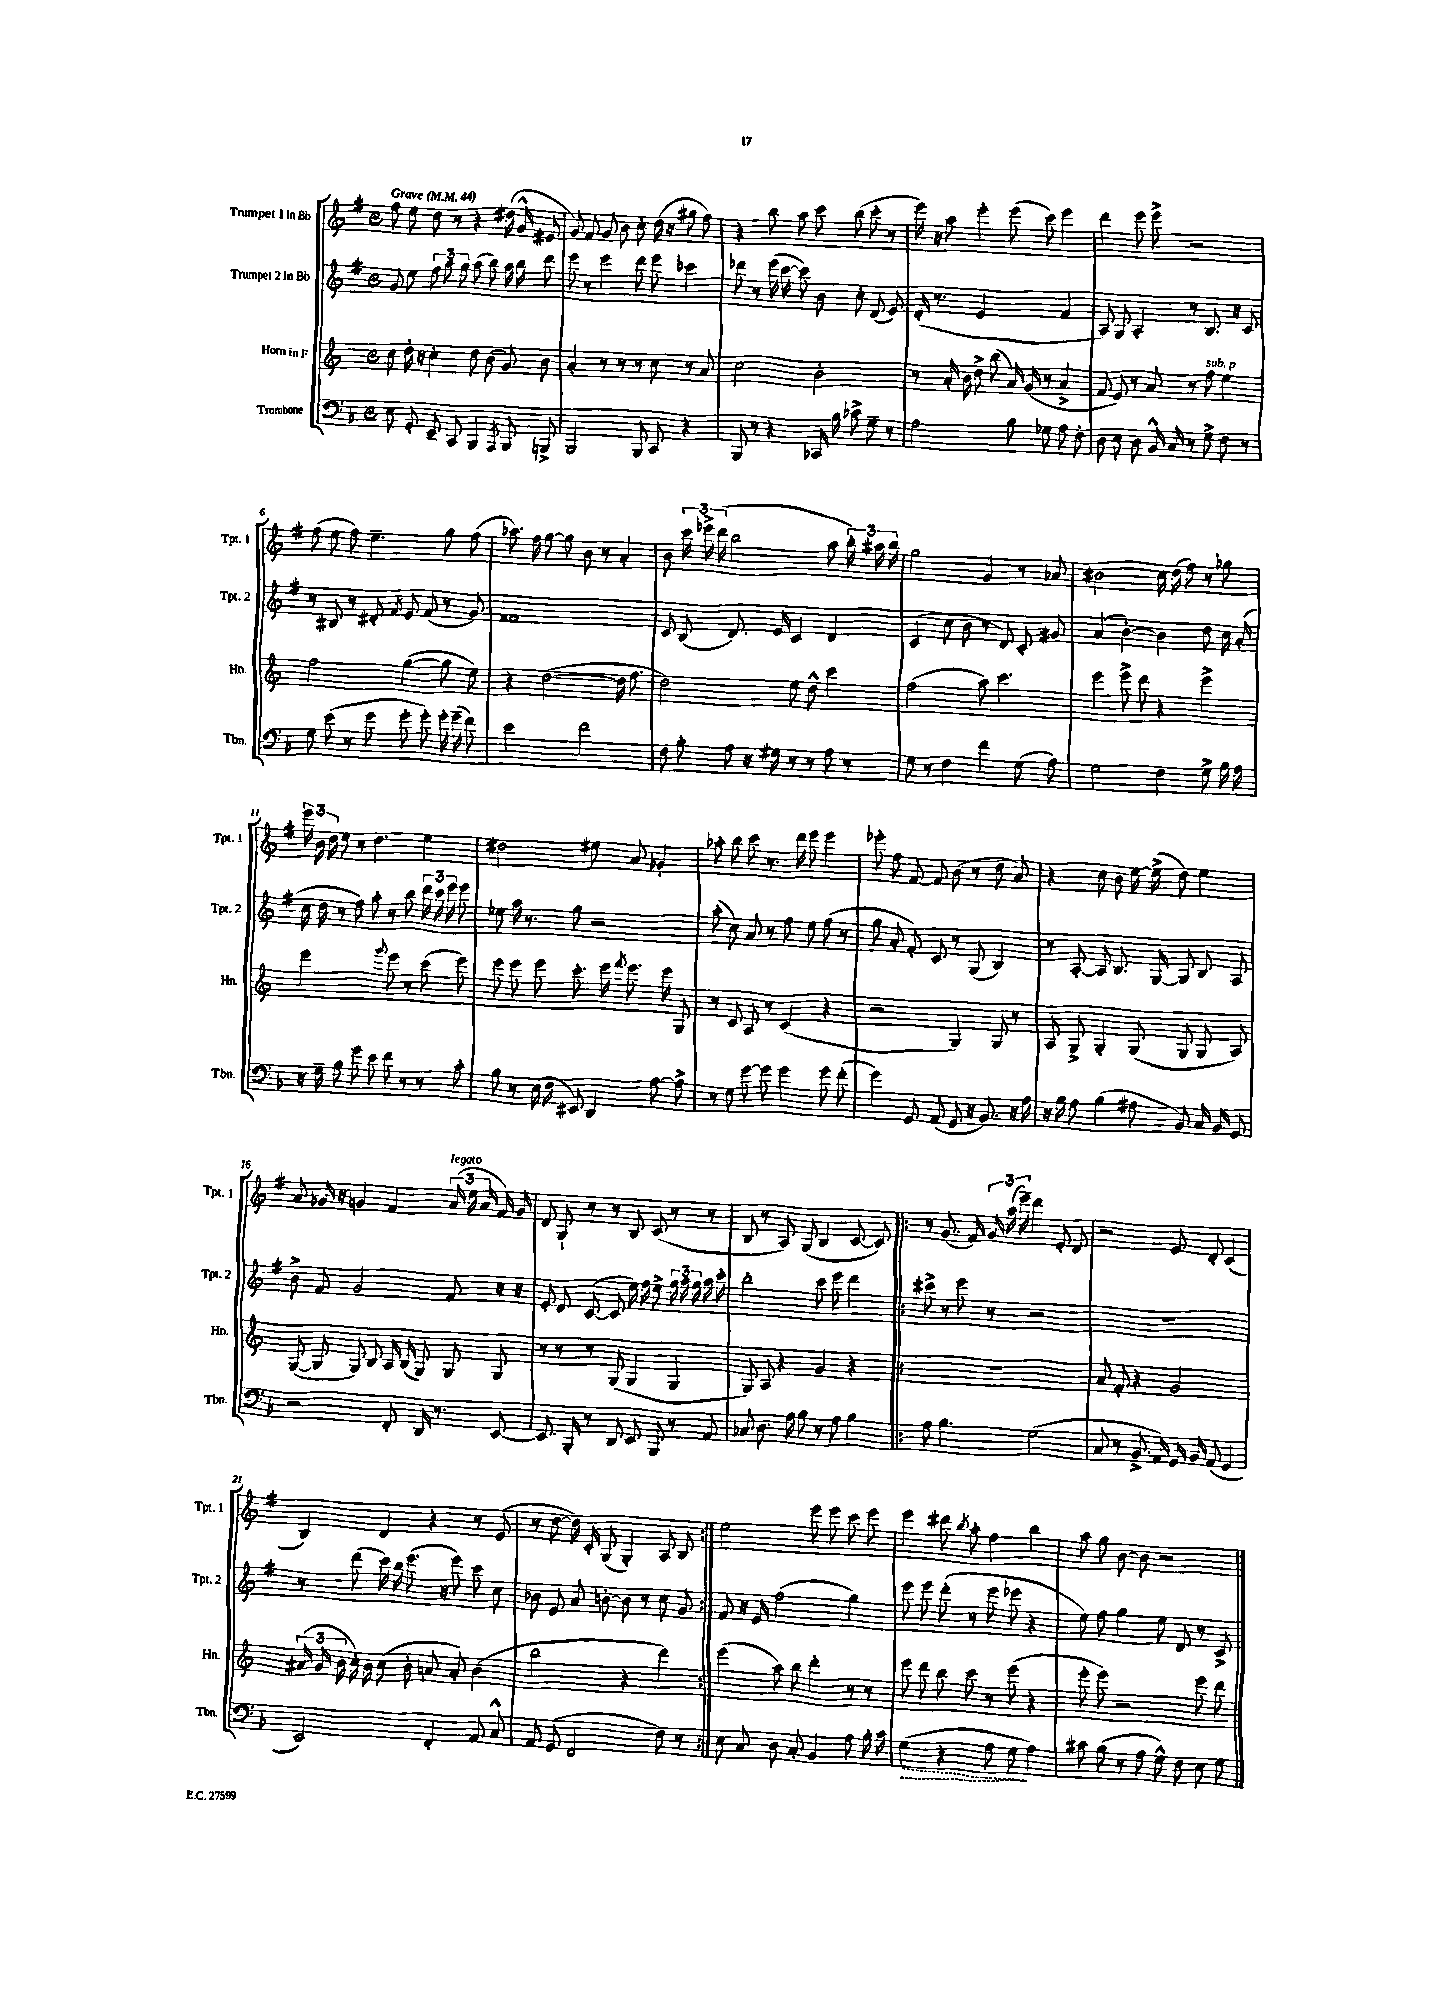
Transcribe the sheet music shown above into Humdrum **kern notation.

**kern	**kern	**kern	**kern
*staff4	*staff3	*staff2	*staff1
*clefF4	*clefG2	*clefG2	*clefG2
*k[b-]	*k[]	*k[f#]	*k[f#]
*M4/4	*M4/4	*M4/4	*M4/4
*met(c)	*met(c)	*met(c)	*met(c)
*MM44	*MM44	*MM44	*MM44
8E\	8cc\	8g/	8ff#\
8GG'/	16dd'\	8ee\	8ee\
.	16r	.	.
8EE~/	4cc'\	12ff#\	8dd\
.	.	12aa\	.
8CC/	.	.	8r
.	.	12gg\	.
4BBB-/	8dd\	(8aa\	4r
.	(8b\	8bb\)	.
8qAAA/	.	.	.
8BBB-/	8g/)	16aa\	(16dd#\
.	.	16bb\	16g^^/
8BBB^/	8b\	8ddd\	8e#/
=	=	=	=
2BBB-/	4a'/	8eee\	8g/)
.	.	8r	8f#/
.	8r	4eee\	8g/
.	8r	.	8b\
8BBB-/	8r	8ddd\	8cc'\
8CC/	8cc\	8eee\	(16dd\
.	.	.	16r
4r	8r	4ccc-\	8gg#\
.	8a/	.	8ff#\)
=	=	=	=
8BBB-/	2cc\	8ddd-\	4r
8r	.	8r	.
4r	.	(16eee\	8bb\
.	.	[16ccc\	.
.	.	8ccc\])	8aa\
16CC-/	2b'\	8b\	8ccc\
16B-\	.	.	.
8c-^\	.	8cc'\	(8bb\
8G~\	.	(8d/	8ccc'\
8r	.	8e/)	8r
=	=	=	=
2A\	8r	(16d'/	16eee\)
.	.	8.r	16r
.	16a'/	.	8aa\
.	16b\	.	.
.	8dd^\	2e/	4eee'\
.	(8bb\	.	.
8B-\	16a/)	.	(8eee\
.	(16g/	.	.
8G-\	8r	.	8ccc\)
8A\	4a^/	4f#/	4eee\
8F'\	.	.	.
=	=	=	=
8D\	8f/	8A/)	4ddd\
8E\	8e/)	8G/	.
8D\	8r	4A'/	8eee\
16BB-^^/	8a/	.	8eee^\
16C/	.	.	.
8r	8r	8r	2r
8G^\	8ff\	8.B/	.
8F\	4ee\	.	.
.	.	16r	.
8r	.	8c/	.
=	=	=	=
8G\	2ff\	8r	(8ff#\
(8e\	.	8B#/	8ee\
8r	.	8r	8ff#\)
8g\	.	8d#'/	4.ee~\
.	.	8qf#/	.
8g'\	([4gg\	8e/	.
8g'\)	.	(8f#/	.
16g'\	8gg\]	8r	8gg\
(16g~\	.	.	.
8f\)	8ee\)	8g/)	(8ff#\
=	=	=	=
2e\	4r	1f##	8.aa-\)
.	.	.	16ff#\
.	([2dd\	.	[8gg\
.	.	.	8gg\]
2f\	.	.	8b\
.	.	.	8r
.	16dd\]	.	4a'/
.	8.ff\	.	.
=	=	=	=
8F\	2dd\)	8c/	8b\
8B-'\	.	(8B/	24ccc\
.	.	.	24eee-^\
.	.	.	(24ddd\
8A\	.	8.d/)	2bb\
16r	.	.	.
16G#\	.	16e/	.
8r	8ee\	4c/	.
8r	8dd^^\	.	.
8A\	4ccc\	4d/	8aa\
8r	.	.	24bb'\)
.	.	.	24aa#\
.	.	.	24bb\
=	=	=	=
8G\	(2ff\	(4c/	2gg\
8r	.	.	.
4F\	.	8cc\	.
.	.	8b\	.
4f\	8aa\)	8r	4g/
.	4.ccc\	8d/)	.
(8G\	.	8c'/	8r
8A\)	.	8g#/	8a-/
=	=	=	=
2G\	4eee\	(4a/	2b#\
.	8eee^\	[4b'\)	.
.	8ddd\	.	.
4F\	4r	4b\]	16cc\
.	.	.	(16dd\
.	.	.	8ff#\)
8G^\	4eee^\	8dd\	8r
16B-\	.	16cc\	8gg-\
16A\	.	(16a'/	.
=	=	=	=
16r	2eee\	16cc\	24eee\
.	.	.	24b\
16G~\	.	16dd\	.
.	.	.	24dd\
8B-\	.	8r	8ee\
8g\	.	8ff#\)	8r
8e\	.	8aa'\	4.dd\
.	8qqggg/	.	.
8f\	8eee\	8r	.
8r	8r	8bb\	.
8r	(8ccc\	24ddd\	4ee\
.	.	24ccc\	.
.	.	24eee\	.
8c'\	8eee\)	8eee\	.
=	=	=	=
8B-\	8eee\	8ee-\	2dd#\
8r	8eee\	16aa\	.
.	.	8.r	.
(16E\	8eee\	.	.
16F\	.	.	.
8EE#/)	8.ccc'\	8gg\	.
4DD/	.	2r	8ee#\
.	16eee\	.	.
.	8qfff/	.	.
.	8.eee\	.	8a/
[8A\	.	.	4g-'/
.	16eee\	.	.
8A^\]	8G/	.	.
=	=	=	=
8r	8r	(8aa'\	8aa-'\
8G\	8c/	8cc\)	8bb\
[8g\	8A/	8a/	8ccc\
8g\]	8r	8r	8.r
4g\	(4c/	8ff#\	.
.	.	.	16ddd\
.	.	8ee\	8eee\
8g\	4r	(8ff#\	4eee\
(8f'\	.	8r	.
=	=	=	=
4g\)	2r	8gg\	8eee-'\
.	.	8a'/	8ff#\
8GG/	.	8f#'/)	[8f#/
(8AA/	.	8c/	8f#/]
8GG/	4G/)	8r	(8b\
16r	.	(8G/	8r
8.BB-/)	.	.	.
.	8G/	4B/)	8dd\
16r	8r	.	8a/)
16A\	.	.	.
=	=	=	=
16r	8A/	8r	4r
16B-\	.	.	.
8A\	8G^/	[8A'/	.
(4B-\	4G'/	8A/]	8cc\
.	.	8.B/	8b\
8A#\	(8G/	.	[16ee\
.	.	[16G/	(16ee^\]
8BB-/)	8G/	8G/]	8dd\)
16C/	8G/	8B/	4ee\
16BB-/	.	.	.
8GG/	8A/)	8A/	.
=	=	=	=
2r	([8G/	8b^\	8a/
.	8G/]	8f#/	16g-/
.	.	.	16r
.	8G/)	2g/	4g/
.	8B/	.	.
8FF'/	16A/	.	4f#/
.	(16B/	.	.
16DD/	8G/)	.	.
8.r	.	.	.
.	8G/	8f#/	(24a/
.	.	.	24ee\
.	.	.	24a/
[8EE/	8G/	16r	16f#/)
.	.	16r	16g/
=	=	=	=
8.EE/]	8r	8e'/	8d/
.	8r	8d/	8G`/
16BBB-'/	.	.	.
8r	8r	([8c/	8r
8DD/	(8G/	8c/]	8r
8EE/	4G/	16ee\)	8B/
.	.	16ff#\	.
8BBB-/	.	8ee^\	(8c/
8r	4G/	24gg\	8r
.	.	24aa\	.
.	.	24gg\	.
8AA/	.	16aa\	8r
.	.	16ccc'\	.
=	=	=	=
8C-/	8G/)	2bb'\	8B/
8.D\	8A/	.	8r
.	4r	.	8A/)
16A\	.	.	.
8B-\	.	.	(8G/
8r	4g/	8ccc\	4B/
8A\	.	8eee\	.
4B-\	4r	4ddd\	[8c/
.	.	.	8c/])
=!|:	=!|:	=!|:	=!|:
8A\	1r	8ccc#^\	8r
4.B-\	.	8r	(8.g/
.	.	8eee\	.
.	.	.	16f#/)
.	.	8r	24g/
.	.	.	(24aa\
.	.	.	24eee~\)
(2G\	.	2r	4ddd\
.	.	.	8e'/
.	.	.	8d/
=	=	=	=
8C/	8a/	1r	2r
8r	8f'/	.	.
8.BB-^/	4r	.	.
16AA/)	.	.	.
16GG/	2g/	.	8e/
16BB-/	.	.	.
(8AA/	.	.	8d'/
4GG/	.	.	(4c/
=	=	=	=
2EE/)	(24a#/	8r	4B/)
.	24g/	.	.
.	24b\	.	.
.	16cc'\)	(8ddd\	.
.	16b\	.	.
.	(8cc\	16ccc\)	4d/
.	.	16bb\	.
.	8b'\	(8.eee\	.
4FF'/	8a/	.	4r
.	.	16r	.
.	8a'/)	8eee\)	.
8AA/	(4b\	8ccc\	8r
8C^^/	.	8cc\	(8e/
=	=	=	=
8AA/	2bb\	8b-\	8r
(8GG/	.	8e/	[8dd\
2FF/	.	8a/	16dd\])
.	.	.	16c'/
.	.	[8b'\	(8G/
.	4r	8b\]	4G'/)
.	.	8r	.
8F\)	4ddd\)	8cc\	8A/
8r	.	8g/	8B/
=:|!	=:|!	=:|!	=:|!
8E\	(4eee\	8f#/	2ee\
8C/	.	16r	.
.	.	16e/	.
8D\	8aa\)	(2ff#\	.
8C'/	8bb\	.	.
4BB-/	4ddd'\	.	8eee\
.	.	.	8eee\
8A\	8r	4gg\)	8ccc\
16B-'\	8r	.	8eee\
16c\	.	.	.
=	=	=	=
(4G\	8eee\	8eee\	4eee\
.	8ddd\	8eee\	.
4r	8bb\	(8ddd'\	8ddd#\
.	.	.	8qbb/
.	8ccc\	8r	8aa'\
8A\	8r	8eee\	4ff#\
8G\	(8eee\	8eee-\	.
4A\)	4r	4r	4bb\
=	=	=	=
8c#\	8eee'\	8ee\)	8aa\
(8B-\	8eee\)	8ff#\	8gg\
8r	2r	4gg\	[8b\
8A\	.	.	8b\]
8G^^\)	.	8ee\	2r
8F\	.	8d/	.
8E\	8eee\	8r	.
8G\	8ddd\	8c^/	.
==	==	==	==
*-	*-	*-	*-
